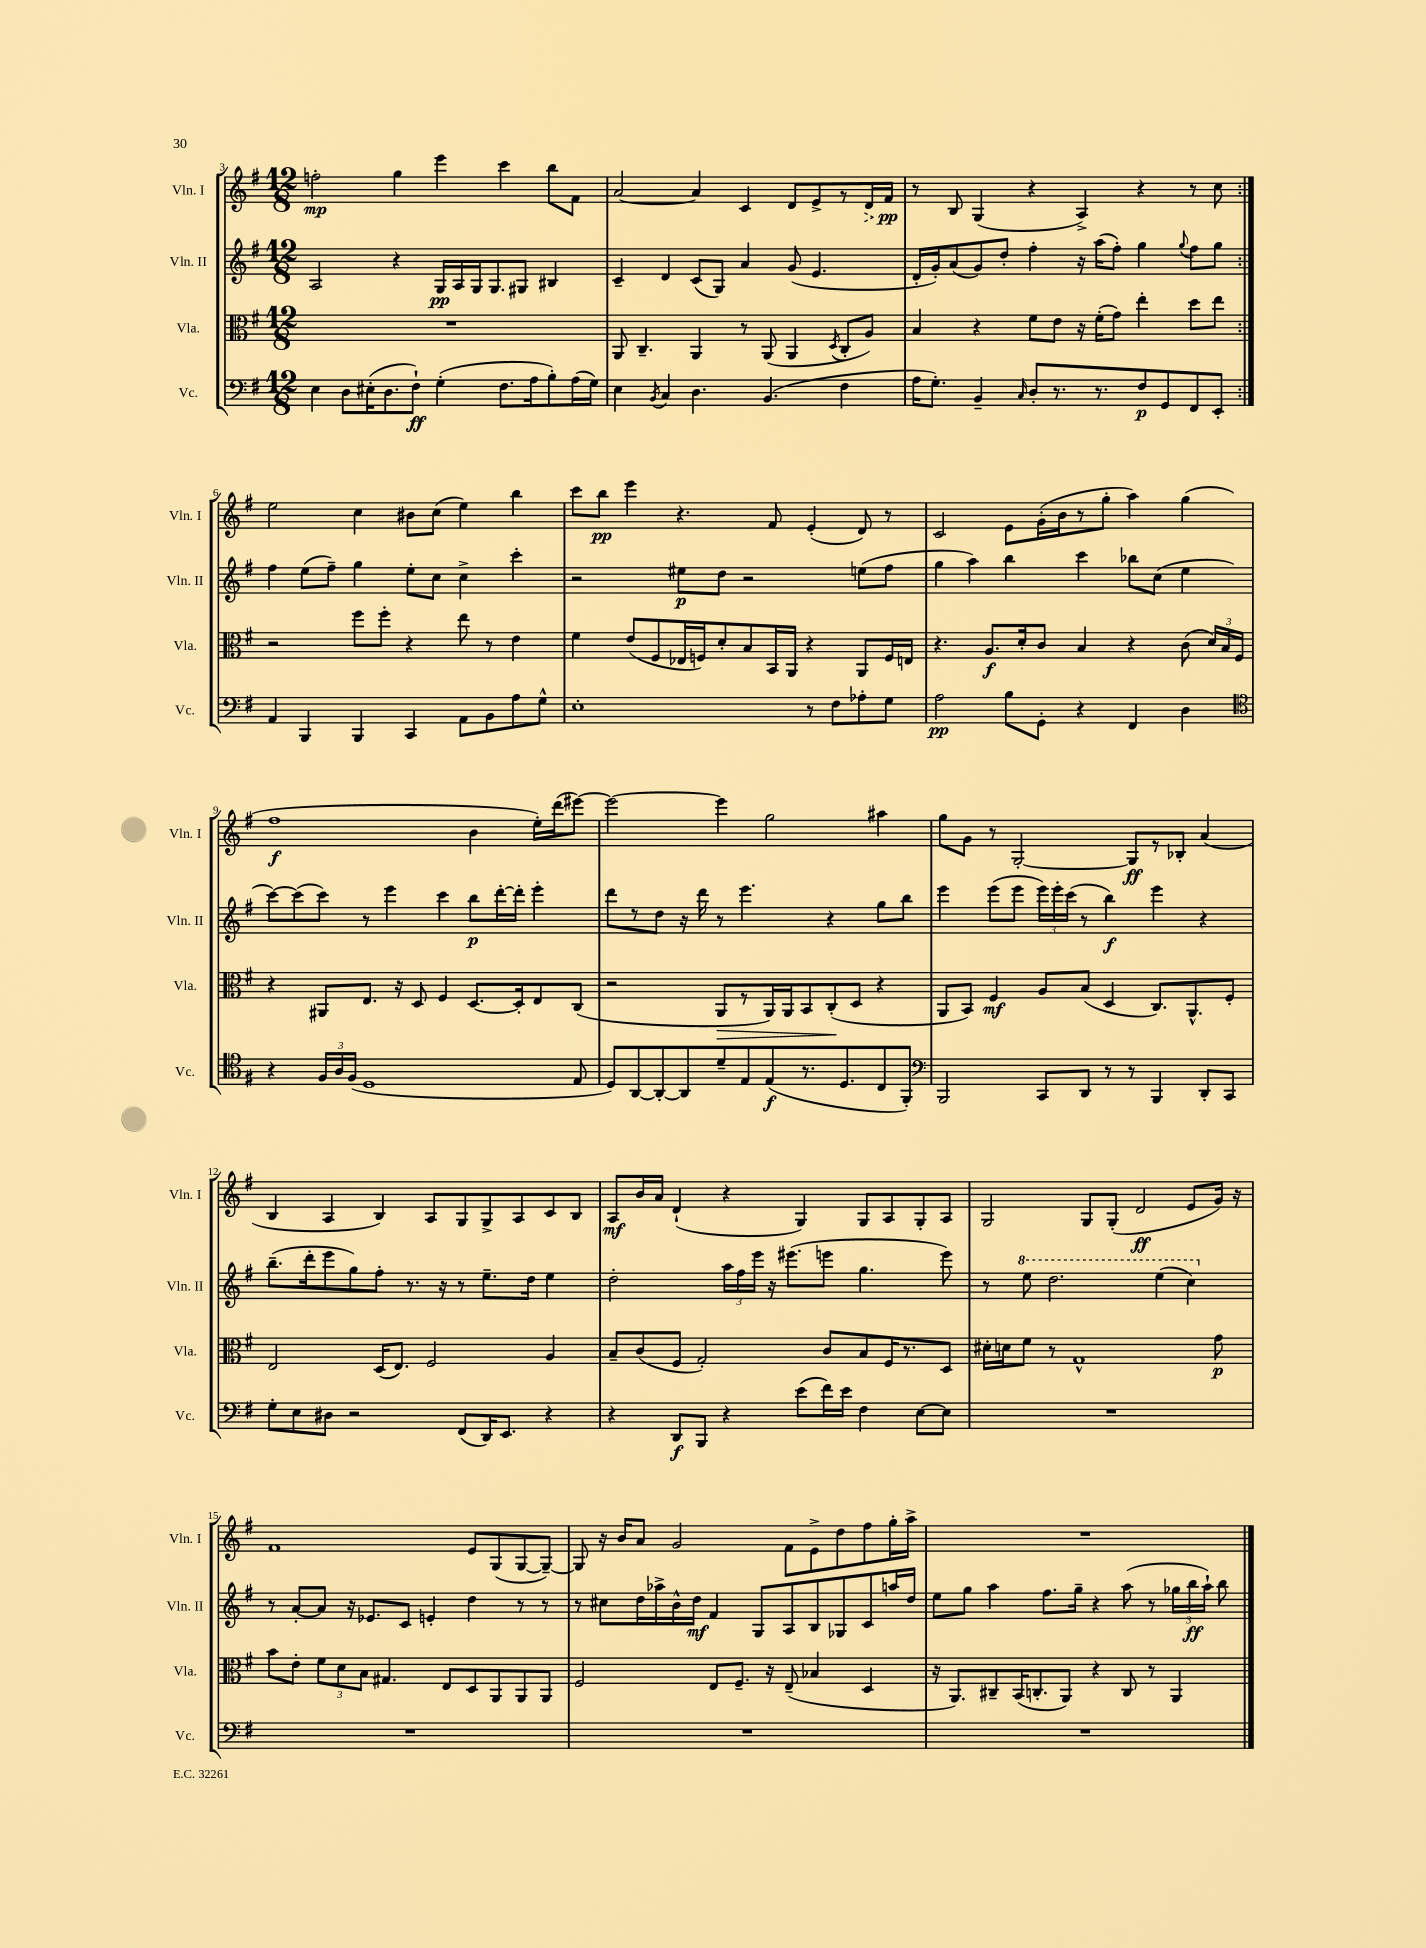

**kern	**kern	**kern	**kern
*staff4	*staff3	*staff2	*staff1
*clefF4	*clefC3	*clefG2	*clefG2
*k[f#]	*k[f#]	*k[f#]	*k[f#]
*M12/8	*M12/8	*M12/8	*M12/8
4E\	1.r	2A/	2ff'\
8D\L	.	.	.
(16E#'\K	.	.	.
8.D\	.	.	.
.	.	4r	4gg\
8F#`\J)	.	.	.
(4G'\	.	16G/LL	4eee\
.	.	16A/	.
.	.	16G/J	.
.	.	8.G/	.
8.F#\L	.	.	4ccc\
.	.	8G#/J	.
16A\k	.	.	.
8B'\)	.	4B#/	8bb\L
(16A\L	.	.	8f#\J
16G\JJ)	.	.	.
=	=	=	=
4E\	8AA/	4c~/	[2a/
.	4.C~/	.	.
8qBB/	.	.	.
4C/	.	4d/	.
4.D\	4AA/	(8c/L	4a/]
.	.	8G/J)	.
.	8r	4a/	4c/
(4.BB/	(8AA/	.	.
.	4AA/	(8g/	8d/L
.	.	4.e/	8e^/
.	8qD/	.	.
4F#\	8C'/L	.	8r
.	8A/J)	.	16d/L
.	.	.	16f#/JJ
=	=	=	=
16A\LK	4B/	16d'/LL	8r
8.G'\J)	.	16g'/J)	.
.	.	(8a/	8B/
4BB~/	4r	8g/)	(4G/
.	.	8dd'/J	.
16qqC/	.	.	.
8D'/L	8f#\L	4ff#'\	4r
8.r	8e\J	.	.
.	16r	16r	4A^/)
8.r	(16f#'\LK	(16aa\LK	.
.	8g\J)	8ff#'\J)	.
8F#/	4ee'\	4gg\	4r
8GG/	.	.	.
.	.	8qqgg/	.
8FF#/	8dd\L	8ff#\L	8r
8EE'/J	8ee\J	8gg\J	8cc\
=:|!	=:|!	=:|!	=:|!
4AA/	2r	4ff#\	2ee\
4BBB/	.	(8ee\L	.
.	.	8ff#~\J)	.
4BBB/	8ff#\L	4gg\	4cc\
.	8ff#'\J	.	.
4CC/	4r	8ee'\L	8b#\L
.	.	8cc\J	(8cc\J
8AA\L	8ee\	4cc^\	4ee\)
8BB\	8r	.	.
8A\	4e\	4ccc'\	4bb\
8G^^\J	.	.	.
=	=	=	=
1E'	4f#\	2r	8ccc\L
.	.	.	8bb\J
.	(8e/L	.	4eee\
.	8F#/	.	.
.	16E-/L	8ee#\L	4.r
.	16F/J)	.	.
.	8d'/	8dd\J	.
.	8B/	2r	.
.	16BB/L	.	8f#/
.	16AA/JJ	.	.
8r	4r	.	(4e'/
8F#\L	.	.	.
8A-'\	8AA/L	(8ee\L	8d/)
8G\J	16F/L	8ff#\J	8r
.	16E/JJ	.	.
=	=	=	=
2A\	4.r	4gg\	2c/
.	.	4aa\)	.
.	8.A/L	.	.
8B\L	.	4bb\	8e\L
.	16d'/k	.	.
8GG'\J	8c/J	.	(16g'\L
.	.	.	16b\J
4r	4B/	4ccc\	8r
.	.	.	8gg'\J
4FF#/	4r	8bb-\L	4aa\)
.	.	(8cc\J	.
4D\	(8c\	4ee\	(4gg\
.	24d/LL)	.	.
.	24B/	.	.
.	24F#/JJ	.	.
=	=	=	=
*clefC4	*	*	*
4r	4r	[8ccc\L)	1ff#
.	.	(8ccc\]	.
24F#/LL	8AA#/L	8ccc\J)	.
24A/	.	.	.
(24F#/JJ	.	.	.
1D	8.E/J	8r	.
.	.	4eee\	.
.	16r	.	.
.	8D/	.	.
.	4F#/	4ccc\	.
.	[8.D/L	8bb\L	4b\
.	.	[16ddd'\L	.
.	16D'/]k	16ddd'\]JJ	.
.	8E/	4eee'\	16ee'\LL)
.	.	.	(16ddd\J
8E/	(8C/J	.	[8eee#\J)
=	=	=	=
8D/L)	2r	8ddd\L	2eee#\_
[8AA/	.	8r	.
8AA'/_	.	8dd\J	.
8AA/]	.	16r	.
.	.	16ddd\	.
8d~/	8AA/L	8r	4eee#\]
8E/	8r	4.eee\	.
(8E/	16AA/L)	.	2gg\
.	16AA/J	.	.
8.r	8BB/	.	.
.	(8C'/	4r	.
8.D/	.	.	.
.	8D/J	.	.
8C/	4r	8gg\L	4aa#\
8FF#'/J)	.	8bb\J	.
=	=	=	=
*clefF4	*	*	*
2BBB/	8AA/L	4eee\	8gg\L
.	8BB/J)	.	8g\J
.	4F#/	(8eee\L	8r
.	.	8eee\J	[2G'/
8CC/L	8A/L	24eee\LL)	.
.	.	24eee'\	.
.	.	(24ccc\JJ	.
8DD/J	(8B/J	8r	.
8r	4D/	4bb\)	.
8r	.	.	8G/]L
4BBB/	8.C/L)	4eee\	8r
.	.	.	8B-'/J
.	8.AA^^/	.	.
8DD'/L	.	4r	(4a/
8CC/J	8F#'/J	.	.
=	=	=	=
8G'\L	2E/	(8.bb~\L	4B/
8E\	.	.	.
.	.	16ddd'\k	.
8D#\J	.	8eee\	4A/
2r	.	8gg\)	.
.	(16D/LK	8ff#'\J	4B/)
.	8.E/J)	.	.
.	.	8.r	.
.	2F#/	.	8A/L
.	.	16r	.
(8FF#/L	.	8r	8G/
16DD/K)	.	8.ee~\L	8G^/
8.EE/J	.	.	.
.	.	.	8A/
.	.	16dd\Jk	.
4r	4A/	4ee\	8c/
.	.	.	8B/J
=	=	=	=
4r	8B~/L	2dd'\	8A/L
.	(8c/	.	16b/L
.	.	.	16a/JJ
8DD/L	8F#/J	.	(4d`/
8BBB/J	2G'/)	.	.
4r	.	24aa\LL	4r
.	.	24ff#\	.
.	.	24eee\JJ	.
.	.	16r	.
.	.	(8.eee#\L	.
(8e\L	.	.	4G/)
16f#\L)	8c/L	8eee\J	.
16e\JJ	.	.	.
4F#\	8B/	4.gg\	8G/L
.	16F#/K	.	8A/
.	8.r	.	.
[8E\L	.	.	8G'/
8E\]J	8D/J	8eee\)	8A/J
=	=	=	=
1.r	16d#'\LL	8r	2G/
.	16d\J	.	.
.	8f#\J	8eee\	.
.	8r	2.ddd\	.
.	1G^^	.	.
.	.	.	8G/L
.	.	.	(8G'/J
.	.	.	2d/
.	.	(4eee\	.
.	.	4ccc\)	8e/L
.	8g\	.	16g/Jk)
.	.	.	16r
=	=	=	=
1.r	8b\L	8r	1f#
.	8e'\J	[8a'/L	.
.	12f#\L	8a/]J	.
.	12d\	.	.
.	.	16r	.
.	12B\J	.	.
.	.	8.e-/L	.
.	4.G#/	.	.
.	.	8c/J	.
.	.	4e'/	.
.	8E/L	.	.
.	8D/	4dd\	8e/L
.	8AA/	.	(8G/
.	8AA/	8r	[8G/
.	8AA/J	8r	8G~/_J)
=	=	=	=
1.r	2F#/	8r	8G/]
.	.	8cc#\L	16r
.	.	.	16b/LK
.	.	16dd\L	8a/J
.	.	16aa-^\	.
.	.	16b^^\	2g/
.	.	16dd\JJ	.
.	8E/L	4f#/	.
.	8.F#~/J	.	.
.	.	8G/L	.
.	16r	.	.
.	(8E~/	8A/	8f#\L
.	4B-/	8B/	8e^\
.	.	8G-/	8dd\
.	4D/	8c/	8ff#\
.	.	16aa/L	16gg'\L
.	.	16dd/JJ	16aa^\JJ
=	=	=	=
1.r	16r	8ee\L	1.r
.	8.AA/L)	.	.
.	.	8gg\J	.
.	8C#~/	4aa\	.
.	(16BB/K	.	.
.	8.C'/	.	.
.	.	8.ff#\L	.
.	8AA/J)	.	.
.	.	16gg~\Jk	.
.	4r	4r	.
.	8C/	(8aa\	.
.	8r	8r	.
.	4AA/	24gg-\LL	.
.	.	24bb\	.
.	.	24aa`\JJ)	.
.	.	8bb\	.
==	==	==	==
*-	*-	*-	*-
